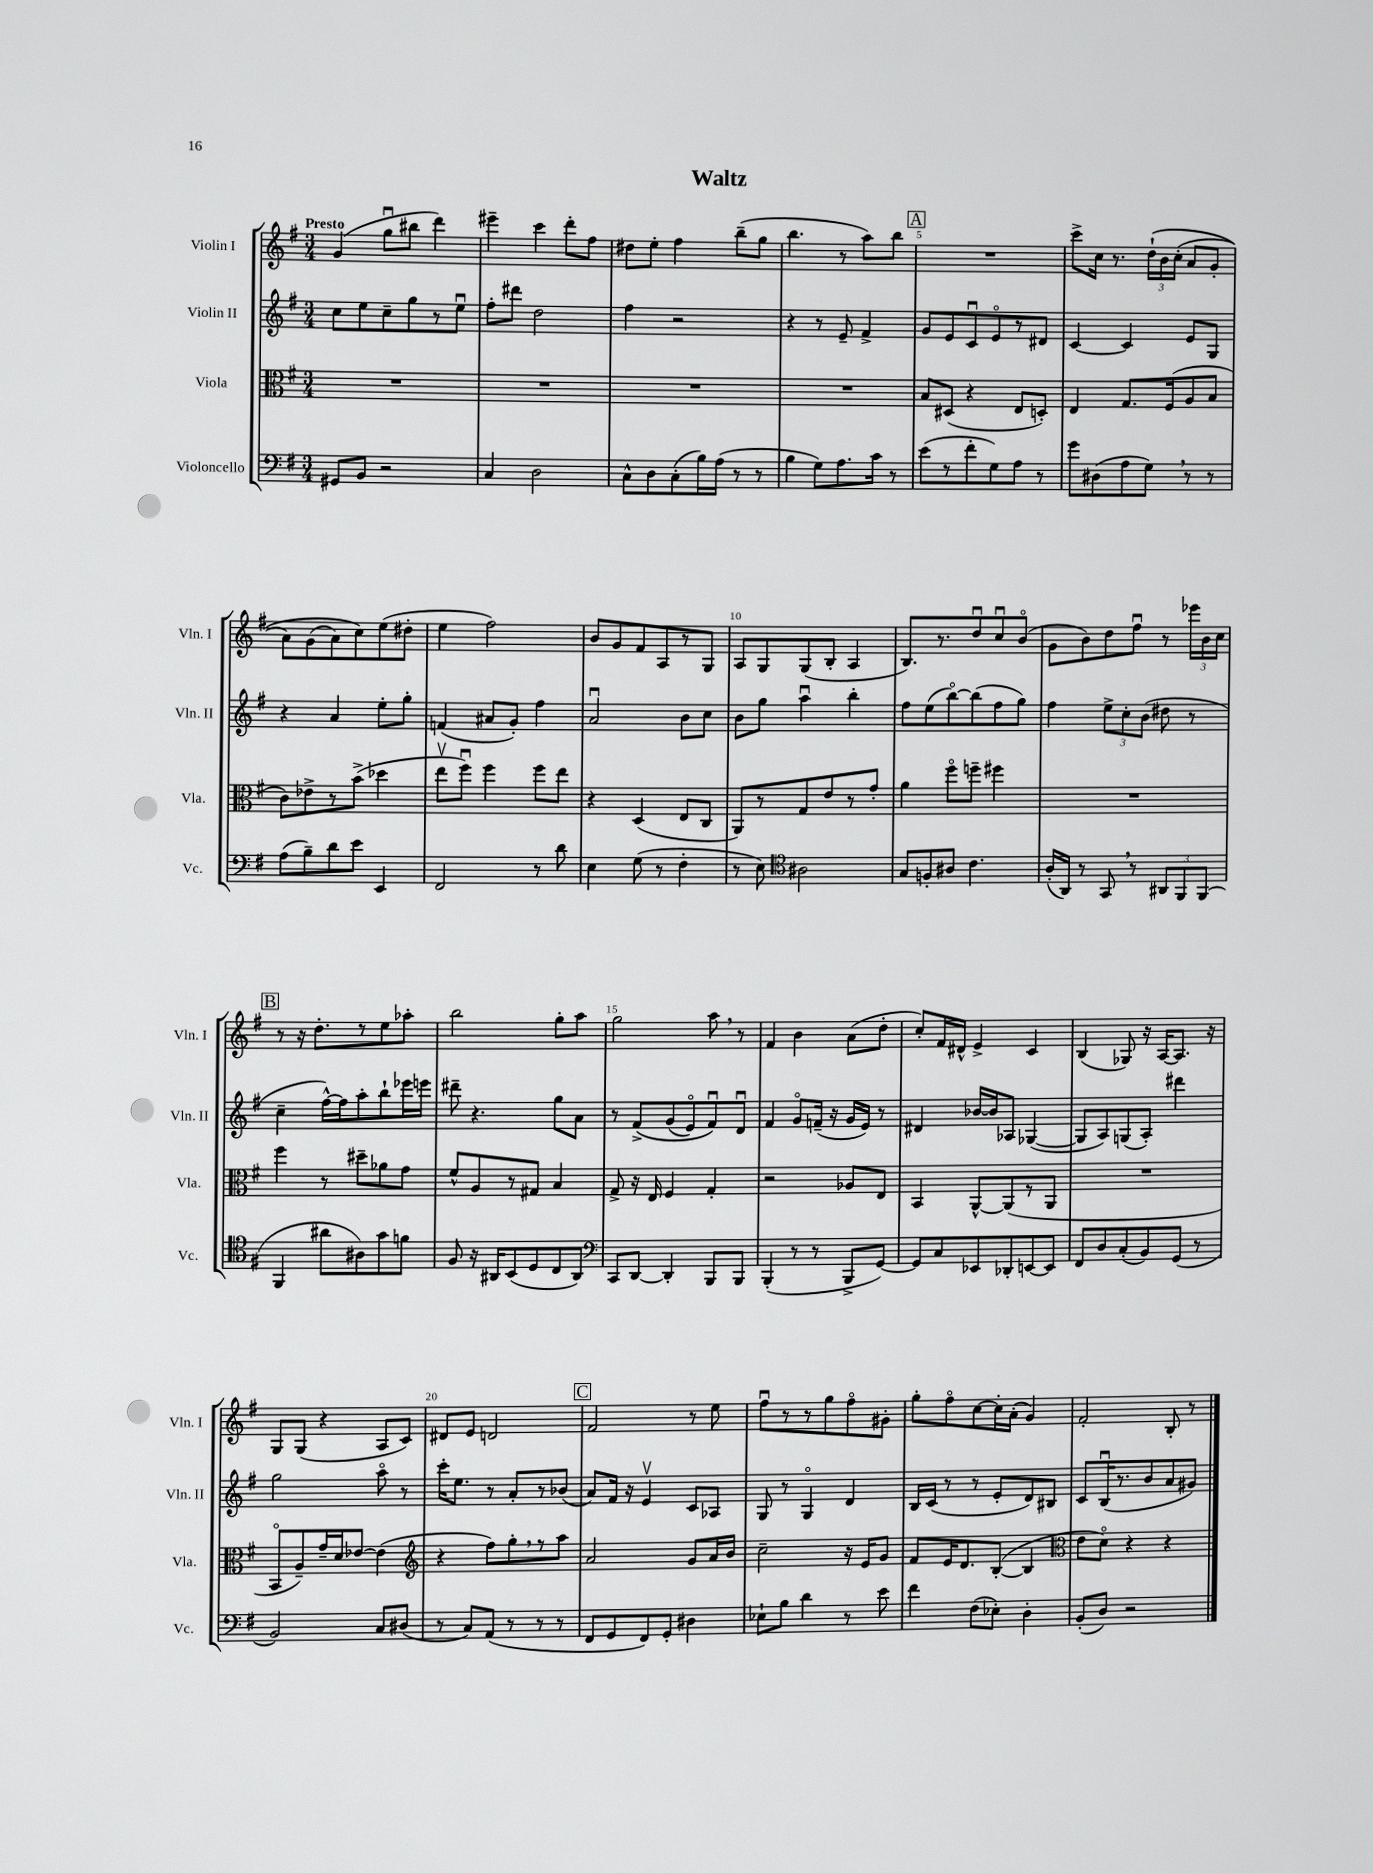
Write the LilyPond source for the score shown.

\header { title = "Waltz" }
<<
\new StaffGroup <<
\new Staff = "s0" \with { instrumentName = "Violin I" shortInstrumentName = "Vln. I" } {
    \clef treble \key g \major \numericTimeSignature \time 3/4 \tempo "Presto"
    \autoBeamOff g'4( g''8[\downbow bis''8] d'''4) |
    eis'''4-- c'''4 d'''8[-. fis''8] |
    dis''8[ e''8]-. fis''4 b''8[--( g''8] |
    b''4. r8 a''8[) b''8] |
    \mark \markup { \box "A" } R2. |
    c'''8[-> c''16] r8. \tuplet 3/2 { d''16[-!\( b'16 c''16]-.( } a'8[ g'8]-. |
    a'8[) g'8( a'8) c''8\) e''8( dis''8]-. |
    e''4 fis''2) |
    b'8[ g'8 fis'8 a8 r8 g8] |
    a8[ g8 g8( b8]-. a4 |
    b8.[) r8. d''8\downbow c''8\downbow b'8]\flageolet( |
    g'8[ b'8) d''8 fis''8]\downbow r8 \tuplet 3/2 { ees'''16[ b'16 c''16] } |
    \mark \markup { \box "B" } r8 r16 d''8.[-. r8 e''8 aes''8]-. |
    b''2 g''8[-. a''8] |
    g''2 a''8 \breathe r8 |
    fis'4 b'4 a'8[( d''8]-. |
    c''8[-.) fis'16 dis'16]-^ e'4-> c'4 |
    b4( ges8) r16 a16[~ a8.] r16 |
    g8[ g8]( r4 a8[ c'8]) |
    dis'8[ e'8] d'2 |
    \mark \markup { \box "C" } fis'2 r8 e''8 |
    fis''8[\downbow r8 r8 g''8 fis''8\flageolet gis'8]-. |
    g''8[-. fis''8\flageolet c''8~ c''16-. a'16]-.( g'4) |
    fis'2-. b8-. r8 \bar "|." |
}
\new Staff = "s1" \with { instrumentName = "Violin II" shortInstrumentName = "Vln. II" } {
    \clef treble \key g \major \numericTimeSignature \time 3/4
    \autoBeamOff c''8[ e''8 c''8-- g''8 r8 e''8]\downbow |
    fis''8[-. dis'''8] d''2 |
    fis''4 r2 |
    r4 r8 e'8-- fis'4-> |
    \mark \markup { \box "A" } g'8[ e'8 c'8\downbow e'8\flageolet r8 dis'8] |
    c'4~ c'4 e'8[ g8] |
    r4 a'4 e''8[-. g''8]-. |
    f'4( ais'8[ g'8]-.) fis''4 |
    a'2\downbow b'8[ c''8] |
    b'8[ g''8] a''4\downbow b''4-. |
    fis''8[ e''8( b''8~\flageolet) b''8( fis''8 g''8]) |
    fis''4 \tuplet 3/2 { e''8[-> c''8-. b'8]( } dis''8 r8 |
    \mark \markup { \box "B" } c''4-- fis''16[~-^) fis''16 a''8-. b''8-! ees'''16 e'''16] |
    dis'''8-- r4. g''8[ a'8] |
    r8 fis'8[->\( g'8( e'8\flageolet) fis'8\downbow\) d'8]\downbow |
    fis'4 g'8[\flageolet f'16]--( r16 g'16[ e'16]) r8 |
    dis'4 bes'16[~ bes'16 aes8] ges4~( |
    ges8[ a8) g8( a8]-.) dis'''4 |
    g''2 a''8\flageolet r8 |
    c'''16[-. e''8.] r8 a'8[-. r8 bes'8]( |
    \mark \markup { \box "C" } a'8[) fis'16] r16 e'4\upbow c'8[ aes8] |
    g8 r8 g4\flageolet d'4 |
    b16[ c'16]( r8 r8 e'8[-. d'8) bis8] |
    c'8[ b16\downbow( r8. b'8 a'8 gis'8]) \bar "|." |
}
\new Staff = "s2" \with { instrumentName = "Viola" shortInstrumentName = "Vla." } {
    \clef alto \key g \major \numericTimeSignature \time 3/4
    \autoBeamOff R2. |
    R2. |
    R2. |
    R2. |
    \mark \markup { \box "A" } b8[ dis8]( r4 e8[ d8]-.) |
    e4 g8.[ fis16( a8 b8] |
    c'8[) ees'8-> r8 b'8]->( des''4 |
    e''8[\upbow fis''8]\downbow) fis''4 fis''8[ e''8] |
    r4 d4( e8[ c8] |
    a,8[) r8 g8 e'8 r8 g'8]-. |
    a'4 fis''8[\flageolet f''8]-- fis''4 |
    R2. |
    \mark \markup { \box "B" } fis''4 r8 dis''8[-- aes'8 g'8] |
    fis'8[-^ a8 r8 gis8] b4 |
    g8-> r16 e16 fis4 g4-. |
    r2 aes8[ e8] |
    b,4 a,8[~-^ a,8( r8 a,8] |
    R2. |
    b,8[\flageolet a8--) g'16-- d'16 ees'8]~ ees'4( |
    \clef treble r4 fis''8[) g''8-. \breathe r8 a''8] |
    \mark \markup { \box "C" } a'2 g'8[ a'16 b'16] |
    c''2-- r16 e'16[ g'8] |
    fis'8[ e'16 d'8. b8]~-.( b4 |
    \clef alto e'8[ d'8]\flageolet) r4 r4 \bar "|." |
}
\new Staff = "s3" \with { instrumentName = "Violoncello" shortInstrumentName = "Vc." } {
    \clef bass \key g \major \numericTimeSignature \time 3/4
    \autoBeamOff gis,8[ b,8] r2 |
    c4 d2 |
    c8[-^ d8 c8-.( b16) a16]( r8 r8 |
    b4 g8[) a8. c'16] r8 |
    \mark \markup { \box "A" } e'8[( r8 fis'8-. g8) a8] r8 |
    g'8[ dis8( a8 g8]) \breathe r8 r8 |
    a8[( b8--) d'8 e'8] e,4 |
    fis,2 r8 d'8 |
    e4 g8( r8 fis4-. |
    r8 e8) \clef tenor ais2 |
    g8[ f8-. ais8] c'4. |
    a16[-.( a,16]) r8 g,8 \breathe r8 \tuplet 3/2 { ais,8[ fis,8 fis,8]( } |
    \mark \markup { \box "B" } fis,4 ais'8[ ais8) g'8 f'8] |
    fis8 r16 ais,16[ b,8( d8 c8 ais,8]) |
    \clef bass c,8[ d,8]~ d,4-. b,,8[ b,,8] |
    b,,4-.( r8 r8 b,,8[-> g,8]~) |
    g,8[ c8 ees,8 des,8-. e,8~ e,8] |
    fis,8[ d8 c8-.( b,8) g,8]( r8 |
    b,2) c8[ dis8]( |
    r8 c8[) a,8]( r8 r8 r8 |
    \mark \markup { \box "C" } fis,8[ g,8 fis,8) g,8]-. dis4 |
    ees8[-! b8] d'4 r8 e'8 |
    fis'4 fis8[( ees8]-.) d4-. |
    b,8[-.( d8]) r2 \bar "|." |
}
>>
>>
\layout { \context { \Score \override BarNumber.break-visibility = ##(#f #t #t) barNumberVisibility = #(every-nth-bar-number-visible 5) } }
